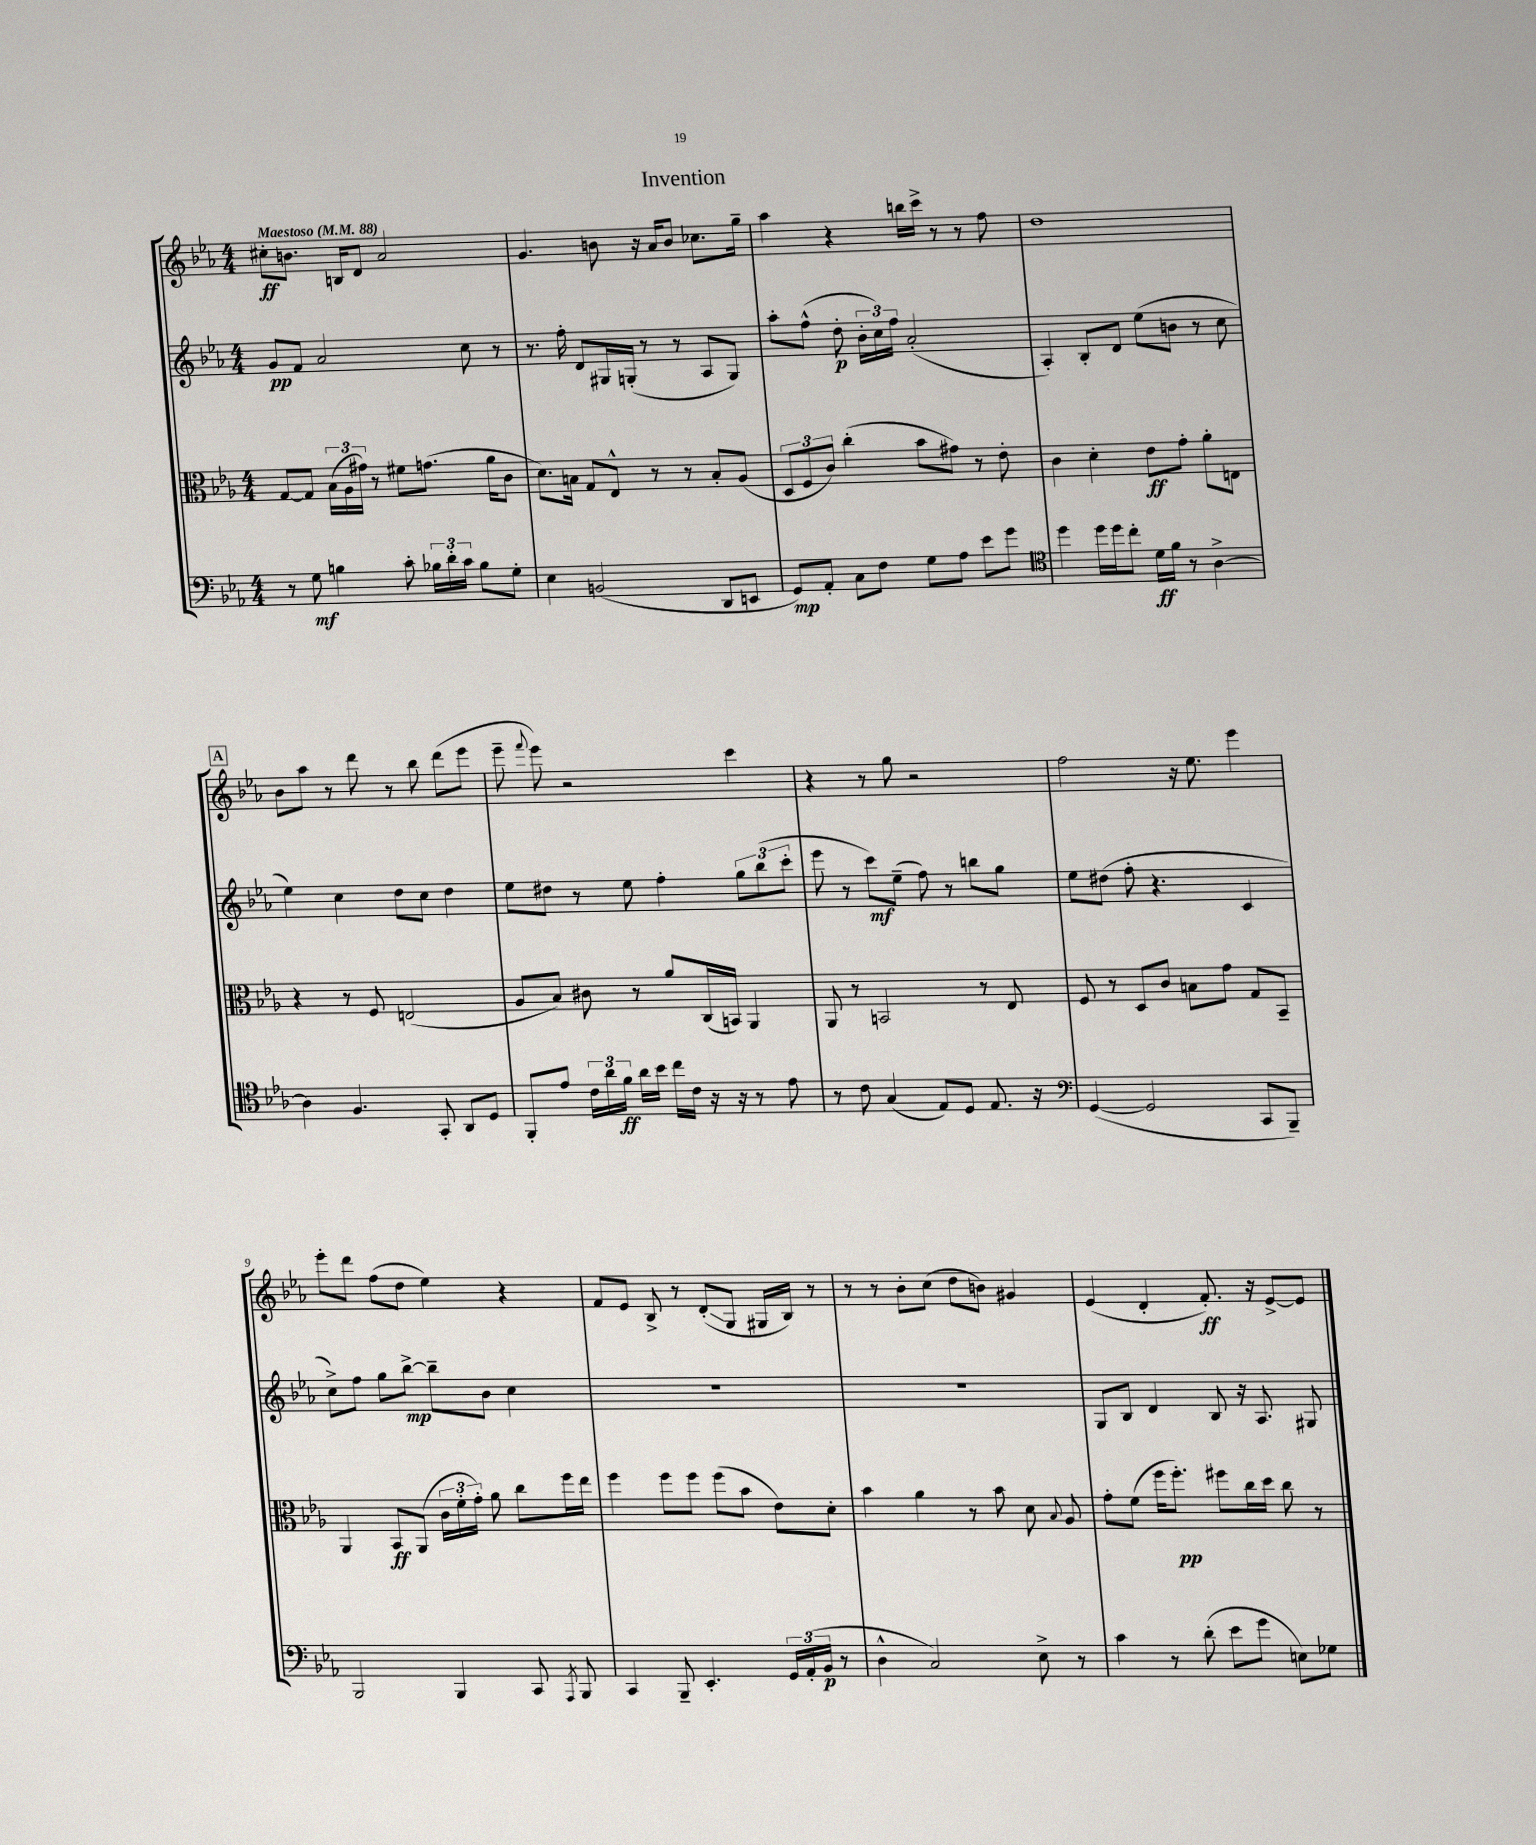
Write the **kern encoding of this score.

**kern	**kern	**kern	**kern
*staff4	*staff3	*staff2	*staff1
*clefF4	*clefC3	*clefG2	*clefG2
*k[b-e-a-]	*k[b-e-a-]	*k[b-e-a-]	*k[b-e-a-]
*M4/4	*M4/4	*M4/4	*M4/4
*MM88	*MM88	*MM88	*MM88
8r	[8G	8g	8cc#'
8G	8G]	8f	8.b
4B	(24B-	2a-	.
.	24A-	.	.
.	.	.	16B
.	24g#)	.	.
.	8r	.	8d
8c'	8f#	.	2a-
24B-	(8.g	.	.
24d'	.	.	.
24c	.	.	.
8B-	.	8cc	.
.	16a-	.	.
8G'	8c	8r	.
=	=	=	=
4E-	8.d)	8.r	4.g
.	16B	16ff'	.
(2BB	8G	8d	.
.	8E-^^	16G#	8b
.	.	(16G'	.
.	8r	8r	16r
.	.	.	16a-
.	8r	8r	8b
8DD	8B'	8A-	8.cc-
8EE	(8A-	8G)	.
.	.	.	16gg~
=	=	=	=
8GG)	12D	8aa-'	4aa-
.	12F	.	.
8AA-'	.	(8ff^^	.
.	12c)	.	.
8C	(4cc'	8dd'	4r
8F	.	24b-'	.
.	.	24cc)	.
.	.	24ff	.
8G	8b-	(2a-'	16bb
.	.	.	16ccc^
8A-	8g#)	.	8r
8e-	8r	.	8r
8g	8e-'	.	8ff
=	=	=	=
*clefC4	*	*	*
4dd	4c	4A-')	1dd
16dd	4d'	8B-'	.
16dd	.	.	.
8cc'	.	8d	.
16d	8e-	(8ee-	.
16f	.	.	.
8r	8g'	8b	.
[4A-^	8a-'	8r	.
.	8E	8cc	.
=	=	=	=
4A-]	4r	4ee-)	8b-
.	.	.	8aa-
4.F	8r	4cc	8r
.	8F	.	8ddd
.	(2E	8dd	8r
8GG'	.	8cc	8bb-
8AA-	.	4dd	(8ddd
8D	.	.	8eee-
=	=	=	=
8FF'	8A-	8ee-	8eee-~
.	.	.	8qqfff
8e-	8B-)	8dd#	8eee-)
24c	8c#	8r	2r
24a-	.	.	.
24f	.	.	.
16a-	8r	8ee-	.
16b-	.	.	.
16cc	8a-	4ff'	.
16c	.	.	.
16r	(16C	.	.
16r	16BB)	.	.
8r	4AA-	12gg	4ccc
.	.	(12bb-	.
8e-	.	.	.
.	.	12ccc'	.
=	=	=	=
8r	8AA-	8eee-	4r
8c	8r	8r	.
(4G	2BB	8ccc)	8r
.	.	(8ee-~	8gg
8E-)	.	8ff)	2r
8D	.	8r	.
8.E-	8r	8bb	.
.	8E-	8gg	.
16r	.	.	.
=	=	=	=
*clefF4	*	*	*
([4GG	8F	8ee-	2ff
.	8r	(8dd#	.
2GG]	8D	8ff'	.
.	8c	4.r	.
.	8B	.	16r
.	.	.	8.ee-
.	8g	.	.
8CC	8G	4c	4eee-
8BBB-~)	8BB-~	.	.
=	=	=	=
2BBB-	4AA-	8cc^)	8eee-'
.	.	8ff	8ddd
.	8BB-	8gg	(8ff
.	(8AA-	[8bb-^	8dd
4BBB-	24c	8bb-~]	4ee-)
.	24f'	.	.
.	24g')	.	.
.	8a-	8b-	.
8CC	8cc	4cc	4r
8qAAA-	.	.	.
8BBB-	16ff	.	.
.	16ee-	.	.
=	=	=	=
4CC	4ff	1r	8f
.	.	.	8e-
8BBB-~	8ff	.	8B-^
4.EE-'	8ff	.	8r
.	(8ff	.	(8d'
.	8b-	.	8G
24GG	8e-)	.	16G#
(24AA-'	.	.	.
.	.	.	16B-)
24BB-	.	.	.
8r	8d'	.	8r
=	=	=	=
4D^^	4b-	1r	8r
.	.	.	8r
2C)	4a-	.	8b-'
.	.	.	(8cc
.	8r	.	8dd
.	8b-	.	8b)
8E-^	8d	.	4g#
.	8qqB-	.	.
8r	8A-	.	.
=	=	=	=
4c	8g'	8G	(4e-
.	(8f	8B-	.
8r	16ff	4d	4d'
.	8.ff')	.	.
(8d'	.	.	.
8e-	8ff#	8B-	8.f')
8g	16cc	16r	.
.	16dd	8.A-	16r
8E)	8cc	.	[8e-^
8G-	8r	8G#	8e-]
==	==	==	==
*-	*-	*-	*-
